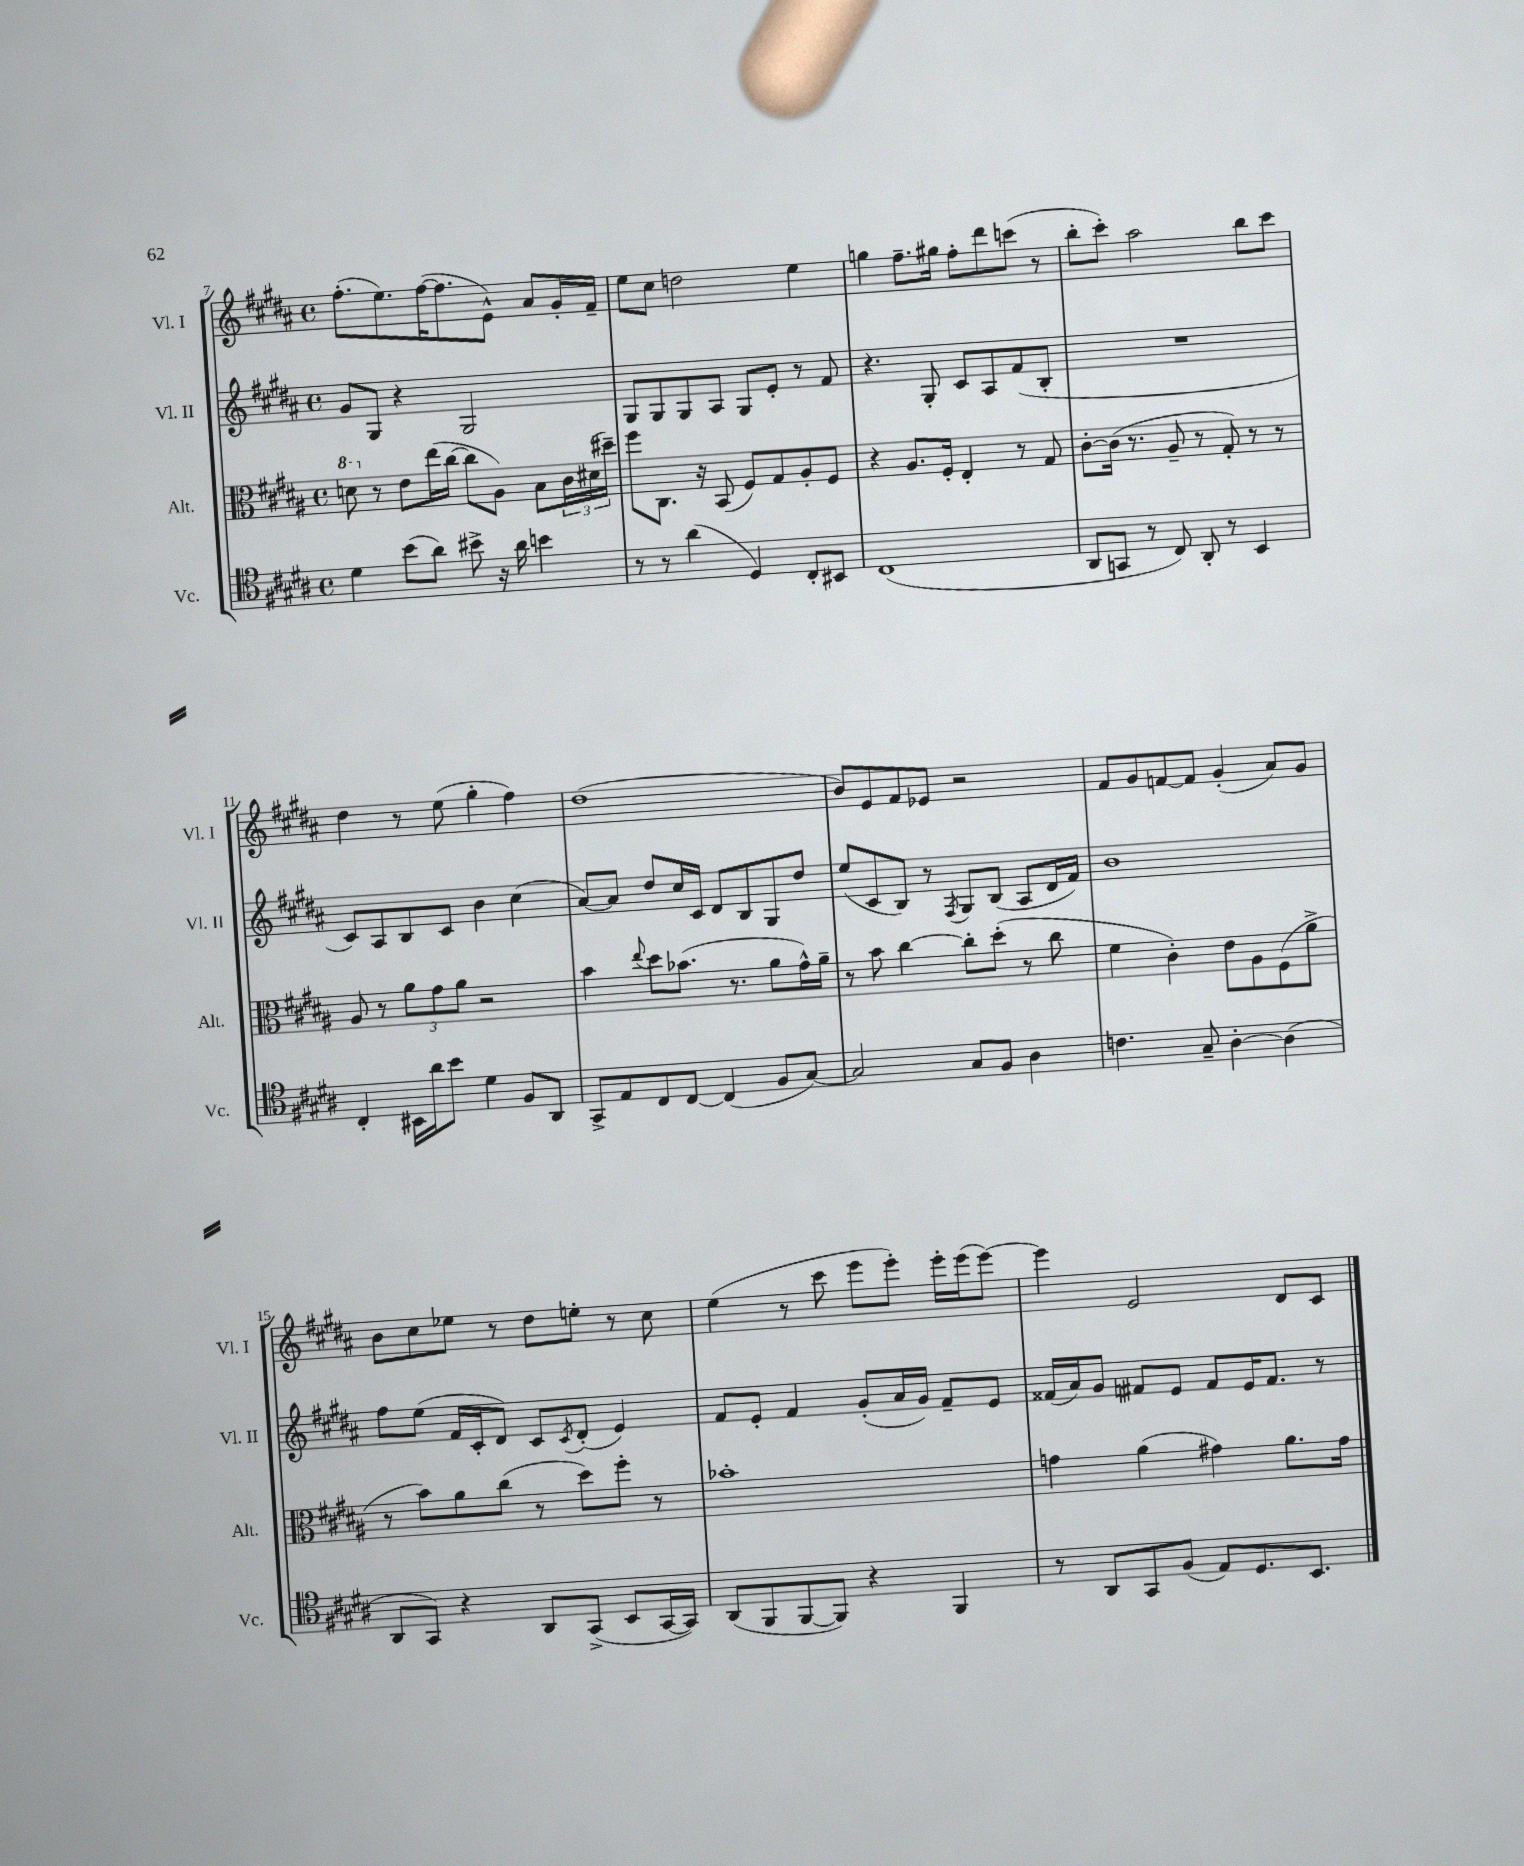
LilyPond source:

<<
\new StaffGroup <<
\new Staff = "s0" \with { instrumentName = "Vl. I" shortInstrumentName = "Vl. I" } {
    \clef treble \key b \major \defaultTimeSignature \time 4/4
    fis''8.-.( e''8.) fis''16~( fis''8. e'8-^) ais'8 gis'16-. fis'16-- |
    e''8 cis''8 d''2 e''4 |
    g''4 fis''8.-- gis''16 fis''8-. dis'''8 c'''8( r8 |
    b''8-. cis'''8-.) ais''2 b''8 cis'''8 |
    dis''4 r8 e''8( gis''4-. fis''4) |
    dis''1( |
    b'8) e'8 fis'8 ees'8 r2 |
    fis'8 gis'8 f'8~ f'8 gis'4-.( ais'8) gis'8 |
    b'8 cis''8 ees''8 r8 dis''8 e''8-. r8 cis''8 |
    e''4( r8 cis'''8 e'''8 e'''8-.) e'''16-. e'''16( e'''8~) |
    e'''4 e'2 dis'8 cis'8 \bar "|." |
}
\new Staff = "s1" \with { instrumentName = "Vl. II" shortInstrumentName = "Vl. II" } {
    \clef treble \key b \major \defaultTimeSignature \time 4/4
    gis'8 gis8 r4 gis2 |
    gis8 gis8 gis8 ais8 gis8 e'8-. r8 fis'8 |
    r4. gis8-. cis'8 ais8 fis'8( b8-. |
    R1 |
    cis'8) ais8 b8 cis'8 b'4 cis''4( |
    ais'8~) ais'8 dis''8 cis''16 cis'16 dis'8 b8 gis8 dis''8 |
    e''8( cis'8 b8) r8 \acciaccatura { fis8 } gis8 b8( ais8 dis'16 fis'16) |
    b'1 |
    fis''8 e''8( fis'16 cis'16-. dis'8) cis'8 \acciaccatura { cis'8 } dis'8-.( e'4) |
    fis'8 e'8-. fis'4 gis'8-.( ais'16 gis'16) fis'8-- e'8 |
    fisis'16( ais'16) gis'8 fis'8 e'8 fis'8 e'16 fis'8. r8 \bar "|." |
}
\new Staff = "s2" \with { instrumentName = "Alt." shortInstrumentName = "Alt." } {
    \clef alto \key b \major \defaultTimeSignature \time 4/4
    \ottava #1 d''8 \ottava #0 r8 e'8 e''16( cis''16~ cis''8 ais8) b8 \tuplet 3/2 { cis'16 dis'!16( dis''16--) } |
    fis''8 cis8. r16 b,8( fis8) gis8 ais8-. fis8 |
    r4 ais8. fis16-. e4-. r8 gis8 |
    cis'8~-. cis'16( r8. ais8-- r8 gis8-.) r8 r8 |
    ais8 r8 \tuplet 3/2 { ais'8 gis'8 ais'8 } r2 |
    b'4 \appoggiatura { e''8 } dis''8 bes'8.( r8. ais'8 gis'16-^) ais'16-- |
    r8 b'8 cis''4~ cis''8-. dis''8-.( r8 cis''8 |
    fis'4 cis'4-.) e'8 ais8 fis8( ais'8-> |
    r8 b'8) ais'8 cis''8( r8 dis''8) fis''8-. r8 |
    bes'1-. |
    g'4 ais'4( gis'4) ais'8. gis'16 \bar "|." |
}
\new Staff = "s3" \with { instrumentName = "Vc." shortInstrumentName = "Vc." } {
    \clef tenor \key b \major \defaultTimeSignature \time 4/4
    dis'4 b'8( ais'8) bis'8-> r16 ais'16 b'4 |
    r8 r8 ais'4( dis4) cis8-. bis,8 |
    cis1( |
    ais,8 g,8 r8 cis8) ais,8-. r8 b,4 |
    cis4-. bis,16 ais'16 b'8 dis'4 fis8 ais,8 |
    gis,8-> e8 cis8 cis8~ cis4( fis8 gis8~) |
    gis2 gis8 fis8 ais4 |
    c'4. gis8-- ais4~-. ais4( |
    ais,8 gis,8) r4 ais,8 gis,8->( b,8 gis,16~ gis,16) |
    ais,8( fis,8 fis,8~ fis,8) r4 fis,4 |
    r8 ais,8 gis,8 fis8( e8) dis8. b,8. \bar "|." |
}
>>
>>
\layout { \context { \Score currentBarNumber = #7 } }
